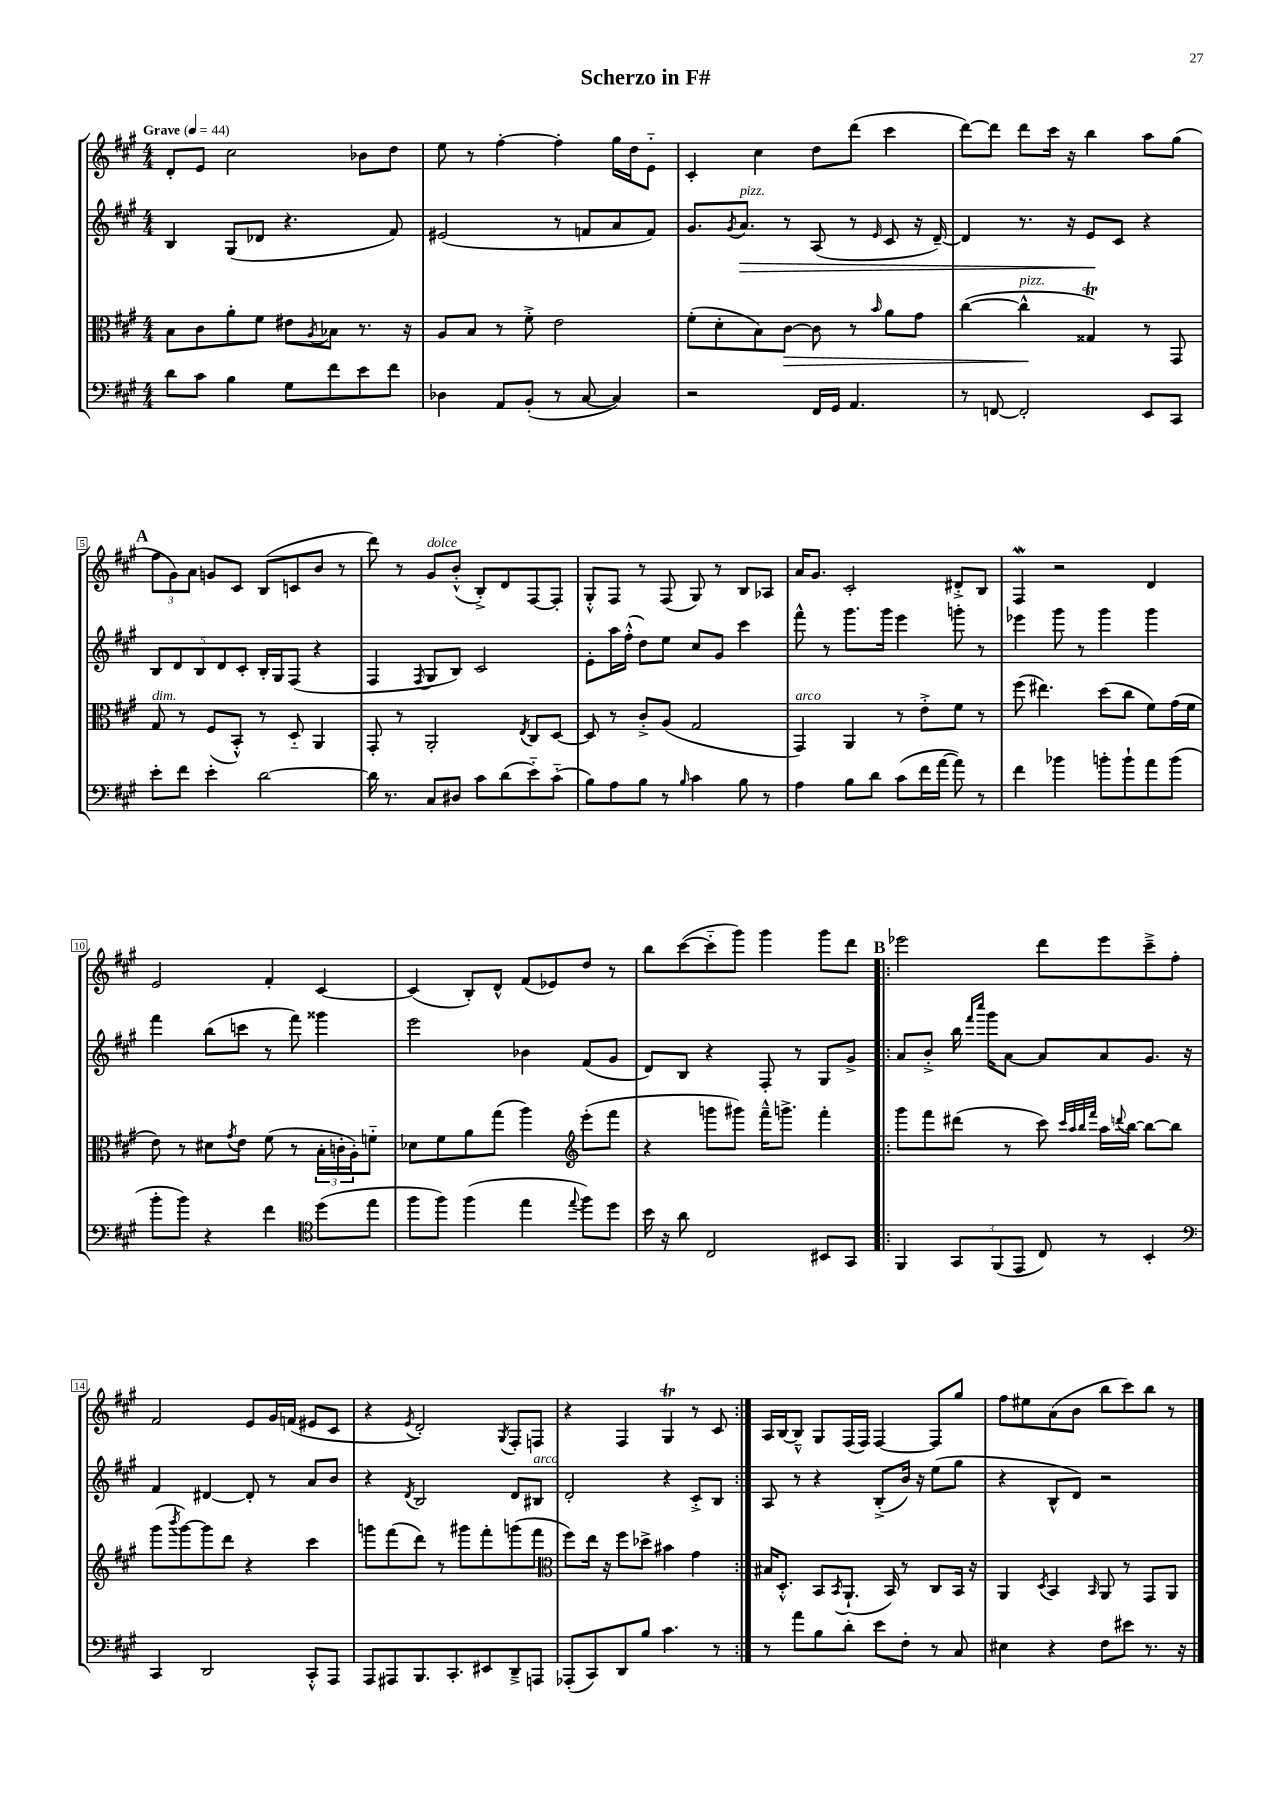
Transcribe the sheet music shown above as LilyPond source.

\header { title = "Scherzo in F#" }
<<
\new StaffGroup <<
\new Staff = "s0" {
    \clef treble \key a \major \numericTimeSignature \time 4/4 \tempo "Grave" 4 = 44
    d'8-. e'8 cis''2 bes'8 d''8 |
    e''8 r8 fis''4~-. fis''4-. gis''16 d''16 e'8-_ |
    cis'4-. cis''4 d''8 d'''8( cis'''4 |
    d'''8~) d'''8 d'''8 cis'''16 r16 b''4 a''8 gis''8( |
    \mark \markup { \bold "A" } \tuplet 3/2 { fis''8 gis'8) a'8 } g'8 cis'8 b8( c'8 b'8 r8 |
    d'''8) r8 gis'8^\markup { \italic "dolce" } b'8-.-^( b8-.->) d'8 fis8~ fis8-. |
    gis8-.-^ fis8 r8 fis8( gis8) r8 b8 aes8 |
    a'16 gis'8. cis'2-. dis'8-.-> b8 |
    fis4\mordent r2 d'4 |
    e'2 fis'4-. cis'4~ |
    cis'4( b8-.) d'8-^ fis'8( ees'8) d''8 r8 |
    b''8 cis'''8~( cis'''8-_ gis'''8) gis'''4 gis'''8 d'''8 |
    \repeat volta 2 { \mark \markup { \bold "B" } ees'''2 d'''8 ees'''8 cis'''8---> fis''8-. |
    fis'2 e'8 gis'16 f'16( eis'8 cis'8 |
    r4 \acciaccatura { e'8 } d'2-.) \acciaccatura { gis8 } fis8-. f8 |
    r4 fis4 gis4\trill r8 cis'8 | }
    a16 b16~ b8---^ gis8 fis16( fis16) fis4~ fis8 gis''8 |
    fis''8 eis''8 a'8( b'8 b''8 cis'''8) b''8 r8 \bar "|." |
}
\new Staff = "s1" {
    \clef treble \key a \major \numericTimeSignature \time 4/4
    b4 gis8( des'8 r4. fis'8) |
    eis'2( r8 f'8 a'8 f'8) |
    gis'8. \acciaccatura { gis'8 } a'8.\>^\markup { \italic "pizz." } r8 a8( r8 \grace { e'16 } cis'8 r16 d'16~--) |
    d'4 r8. r16 e'8\! cis'8 r4 |
    \mark \markup { \bold "A" } \tuplet 5/4 { b8 d'8 b8 d'8 cis'8-. } b16-. gis16 fis8( r4 |
    fis4 \acciaccatura { fis8 } gis8 b8) cis'2 |
    e'8-. a''16 fis''16-.-^( d''8) e''8 cis''8 gis'8 cis'''4 |
    fis'''8-^ r8 gis'''8. gis'''16 e'''4 g'''8-. r8 |
    ees'''4 gis'''8 r8 gis'''4 gis'''4 |
    fis'''4 b''8( c'''8 r8 fis'''8) gisis'''4 |
    e'''2 bes'4 fis'8( gis'8 |
    d'8) b8 r4 fis8-. r8 gis8 gis'8-> |
    \repeat volta 2 { \mark \markup { \bold "B" } a'8 b'8-.-> b''16 \grace { fis'''16 cis''''16 } gis'''16 a'8~ a'8 a'8 gis'8. r16 |
    fis'4 dis'4~ dis'8-. r8 a'8 b'8 |
    r4 \acciaccatura { d'8 } b2 d'8 bis8^\markup { \italic "arco" } |
    d'2-. r4 cis'8-.-> b8 | }
    a8 r8 r4 b8-.->( b'16) r16 e''8( gis''8 |
    r4 b8-^ d'8) r2 \bar "|." |
}
\new Staff = "s2" {
    \clef alto \key a \major \numericTimeSignature \time 4/4
    b8 cis'8 a'8-. fis'8 eis'8 \acciaccatura { a8 } bes8 r8. r16 |
    a8 b8 r8 fis'8-.-> e'2 |
    fis'8-.( d'8-. b8) cis'8~\> cis'8 r8 \grace { b'16 } a'8 gis'8 |
    cis''4~( cis''4-^\!^\markup { \italic "pizz." } gisis4\trill) r8 gis,8 |
    \mark \markup { \bold "A" } gis8^\markup { \italic "dim." } r8 fis8( b,8-.-^) r8 d8-_ a,4 |
    gis,8-. r8 a,2-. \acciaccatura { e8 } cis8 d8~ |
    d8 r8 cis'8-.-> a8( gis2 |
    gis,4^\markup { \italic "arco" }) a,4 r8 e'8-.-> fis'8 r8 |
    fis''8( eis''4.) d''8( cis''8 fis'8) gis'16( fis'16 |
    e'8) r8 dis'8 \acciaccatura { gis'8 } e'8 fis'8( r8 \tuplet 3/2 { b16-. c'16-. a16-.) } f'8-_ |
    des'8 fis'8 a'8 gis''8( a''4) \clef treble e'''8-.( fis'''8 |
    r4 g'''8 gis'''8) fis'''16---^ g'''8.-> fis'''4-. |
    \repeat volta 2 { \mark \markup { \bold "B" } gis'''8 fis'''8 dis'''8( r8 cis'''8) \grace { cis'''32 a''32 b''32 fis'''32 } a''16 \appoggiatura { d'''8 } b''16~ b''8~ b''8 |
    gis'''8( \acciaccatura { b'''8 } gis'''8~) gis'''8 d'''8 r4 cis'''4 |
    g'''8 fis'''8( d'''8) r8 gis'''8 fis'''8-. g'''8( fis'''8 |
    \clef alto fis''8) e''16 r16 fis''8 des''8-> bis'4 gis'4 | }
    bis16 d8.-.-^ b,8 \acciaccatura { b,8 } a,8.-!( b,16) r8 cis8 b,16 r16 |
    a,4 \acciaccatura { d8 } b,4 \grace { b,16 } a,8 r8 gis,8 a,8 \bar "|." |
}
\new Staff = "s3" {
    \clef bass \key a \major \numericTimeSignature \time 4/4
    d'8 cis'8 b4 gis8 fis'8 e'8 fis'8 |
    des4 a,8 b,8-.( r8 cis8~ cis4) |
    r2 fis,16 gis,16 a,4. |
    r8 f,8~ f,2-. e,8 cis,8 |
    \mark \markup { \bold "A" } e'8-. fis'8 e'4-. d'2~ |
    d'16 r8. cis8 dis8 cis'8 d'8( e'8-_) cis'8-_( |
    b8) a8 b8 r8 \grace { b16 } cis'4 b8 r8 |
    a4 b8 d'8 cis'8( fis'16 a'16~ a'8) r8 |
    fis'4 bes'4 b'8-. b'8-! a'8 b'8( |
    b'8-. b'8) r4 fis'4 \clef tenor d''8( e''8 |
    fis''8 fis''8) fis''4( e''4 \appoggiatura { e''8 } fis''8) d''8 |
    b'16 r16 a'8 cis2 bis,8 gis,8 |
    \repeat volta 2 { \mark \markup { \bold "B" } fis,4 \tuplet 3/2 { gis,8 fis,8( e,8 } cis8) r8 b,4-. |
    \clef bass cis,4 d,2 cis,8-.-^ a,,8 |
    a,,8 ais,,8 b,,8. cis,8.-. eis,8 d,8---> a,,8 |
    aes,,8-.( cis,8) d,8 b8 cis'4. r8 | }
    r8 a'8 b8 d'8-. e'8 fis8-. r8 cis8 |
    eis4 r4 fis8 eis'8 r8. r16 \bar "|." |
}
>>
>>
\layout { \context { \Score \override BarNumber.stencil = #(make-stencil-boxer 0.1 0.3 ly:text-interface::print) } }
